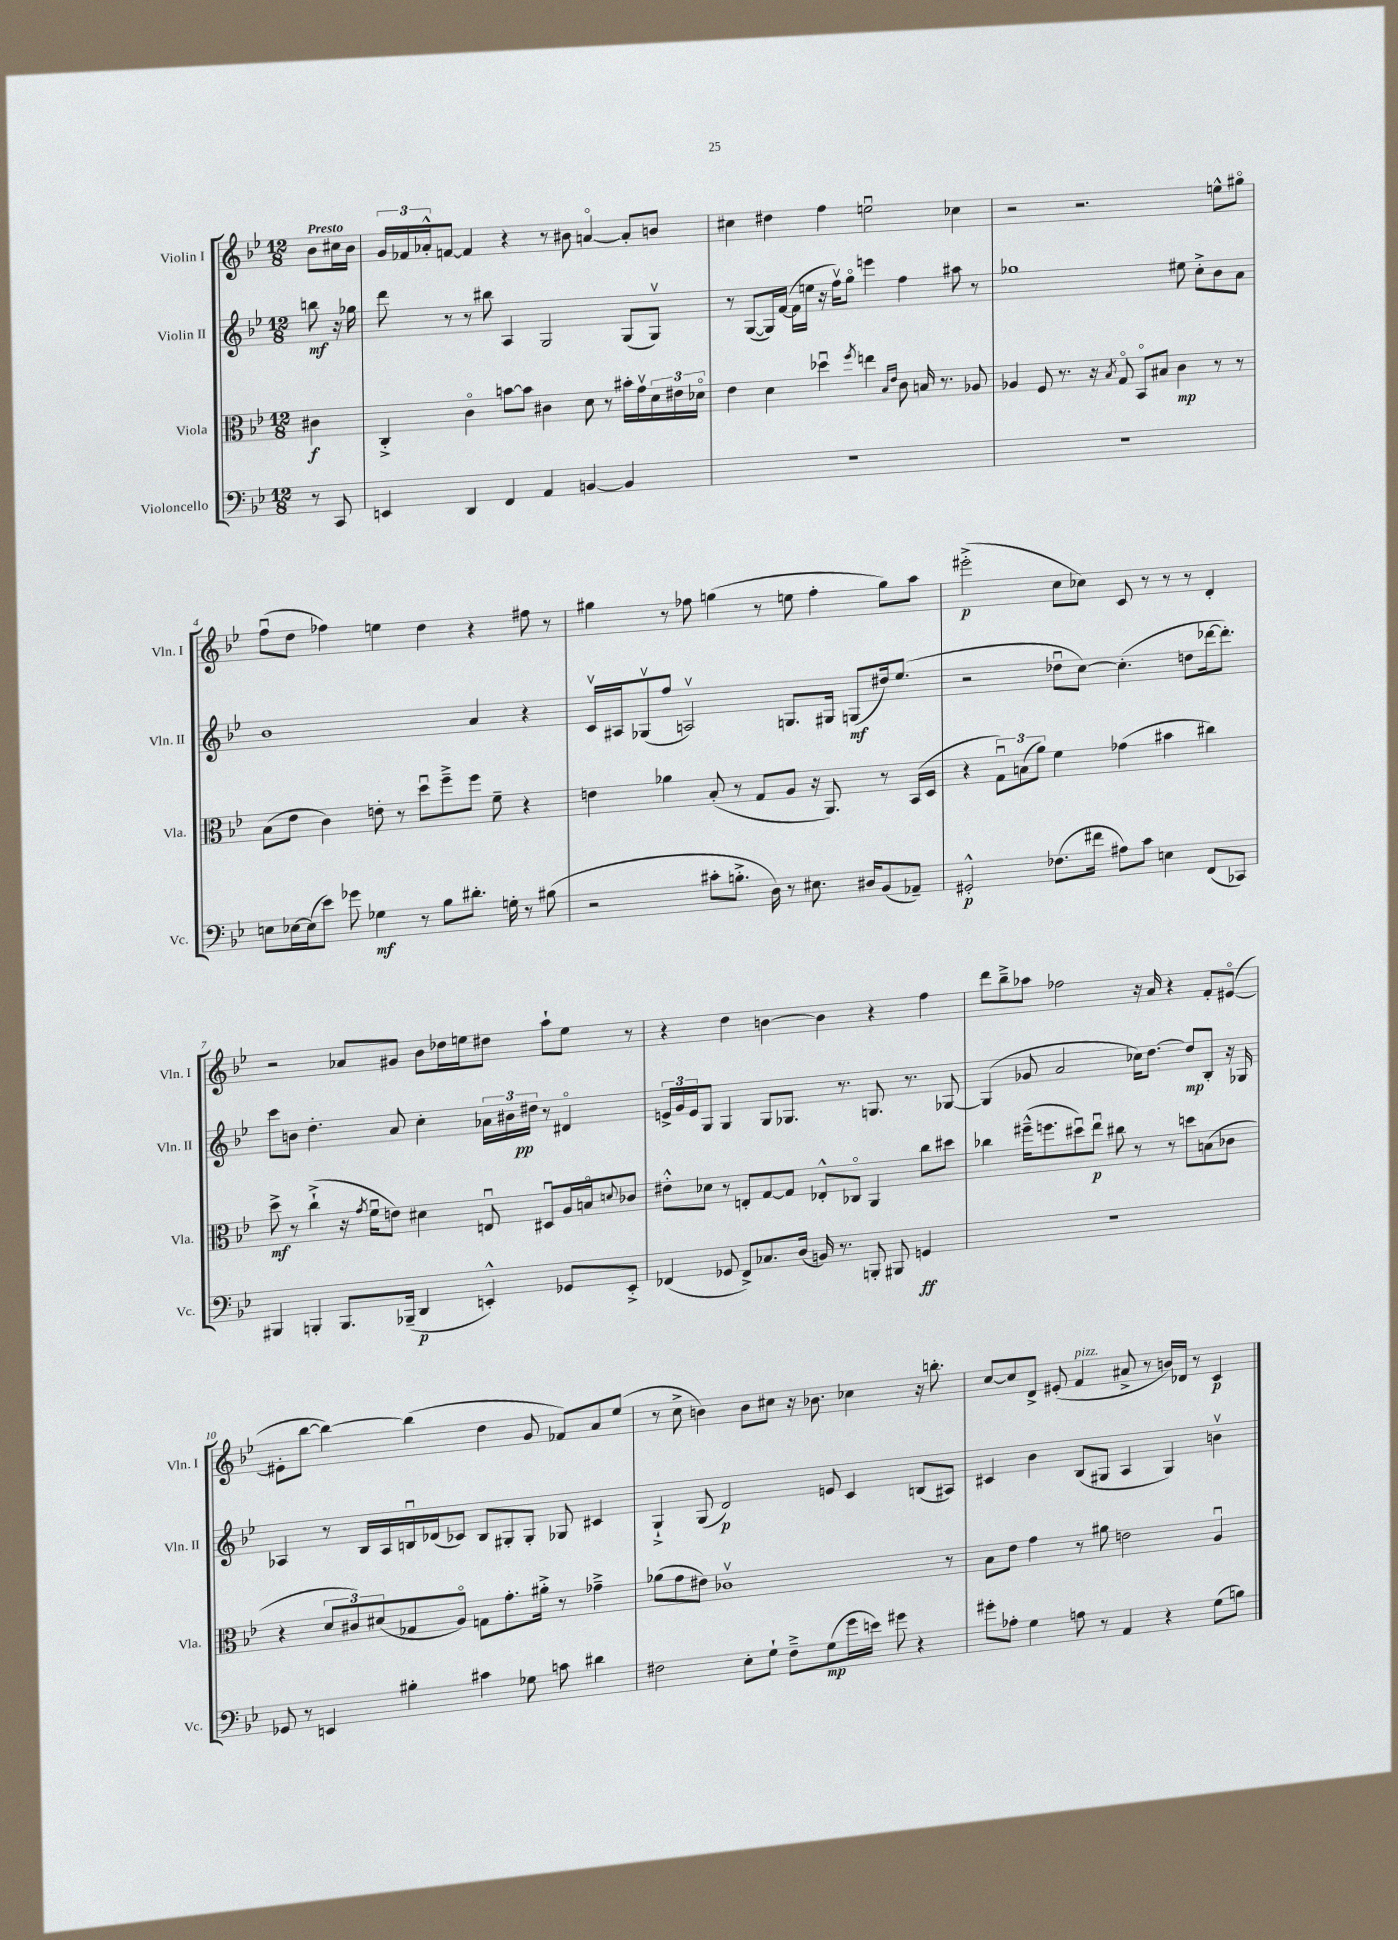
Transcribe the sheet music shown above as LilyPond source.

<<
\new StaffGroup <<
\new Staff = "s0" \with { instrumentName = "Violin I" shortInstrumentName = "Vln. I" } {
    \clef treble \key bes \major \numericTimeSignature \time 12/8 \partial 4 \tempo "Presto"
    bes'8 cis''16 bes'16 |
    \tuplet 3/2 { g'16 fes'16 aes'16-.-^ } f'8~ f'4 r4 r8 bis'8 a'4~\flageolet a'8-. b'8 |
    cis''4 dis''4 f''4 e''2\downbow ces''4 |
    r2 r2. e''8-^ gis''8\flageolet |
    f''8\downbow( d''8 fes''4) e''4 d''4 r4 fis''8 r8 |
    gis''4 r8 fes''8 g''4( r8 e''8 fes''4-. g''8) a''8 |
    eis'''2-.->\p( c''8 ces''8) c'8 r8 r8 r8 d'4-. |
    r2 aes'8 gis'8 bes'8 des''16 e''16 dis''8 a''8-! e''8 r8 |
    r4 d''4 b'4~ b'4 r4 f''4 |
    d'''8 bes''8---> aes''8 fes''2 r16 a'16 r4 f'8-. eis'8~\flageolet( |
    eis'8-. bes''8~ bes''4~) bes''4( d''4 g'8 fes'8) a'8 ees''8( |
    r8 c''8-> b'4) b'8 cis''8 r16 bes'8. ces''4 r16 b''8.-. |
    c''8~ c''8 d'8-> eis'8-.( f'4^\markup { \italic "pizz." } ais'8-> r8 b'16) des'16 r8 c'4\p \bar "|." |
}
\new Staff = "s1" \with { instrumentName = "Violin II" shortInstrumentName = "Vln. II" } {
    \clef treble \key bes \major \numericTimeSignature \time 12/8 \partial 4
    b''8\mf r16 ges''16 |
    d'''8 r8 r8 bis''8 a4 g2 g8( g8\upbow) |
    r8 g8~( g16) f'16~( f'16 e''16 r16 f''16\upbow) g''8\flageolet e'''4 f''4 ais''8 r8 |
    ges''1 eis''8 c''8-.-> bes'8 a'8 |
    bes'1 a'4 r4 |
    c'16\upbow ais16 ges8\upbow( f''8 a2\upbow) g8. gis16 g8\mf( dis''16) ees''8.( |
    r2 des''8\downbow c''8~) c''4.-.( d''8 des'''16~ des'''8.-.) |
    c'''8 b'8 d''4.-. a'8 c''4-. \tuplet 3/2 { aes'16 bis'16 dis''16\pp } r8 dis'4\flageolet |
    \tuplet 3/2 { e'16-> g'16 e'16 } g8 g4 g8 ges8. r8. g8. r8. ges8~ |
    ges4( ges'8 a'2 ces''16) d''8.~ d''8\mp bes8-. r16 ges16 |
    aes4 r8 bes16 aes16 b16\downbow des'16( ces'8) b8 gis8-. gis8-. ges8 cis'4 |
    g4-!-> g8( d'2\p) e'8 c'4 b8( ais8) |
    cis'4 bes'4 bes8( gis8 a4 gis4) b'4\upbow \bar "|." |
}
\new Staff = "s2" \with { instrumentName = "Viola" shortInstrumentName = "Vla." } {
    \clef alto \key bes \major \numericTimeSignature \time 12/8 \partial 4
    cis'4\f |
    c4-.-> c'4\flageolet b'8~ b'8 cis'4 d'8 r8 bis'16-. g'16\upbow \tuplet 3/2 { d'16 eis'16 des'16\flageolet } |
    ees'4 d'4 des''4\downbow \acciaccatura { f''8 } e''4 \grace { bes16 ees'16 } c'8 b16 r8. aes8 |
    aes4 f8 r8. r16 \acciaccatura { bes8 } g8\flageolet bes,8\flageolet bis8 c'4\mp r8 r8 |
    bes8( ees'8 c'4) e'8-. r8 d''8\downbow f''8---> f''8 f'8-- r4 |
    e'4 aes'4 bes8-.( r8 g8 a8 r16 a,8.) r8 bes,16( d16 |
    r4 \tuplet 3/2 { g8\downbow) b8( a'8) } f'4 ges'4( bis'4 cis''4) |
    d''8->\mf r8 c''4-!->( r16 \acciaccatura { g'8 } f'16\downbow e'8) dis'4 e8\downbow dis8\downbow a16 b16\flageolet \appoggiatura { d'8 } ces'8 |
    eis'8-.-^ des'8 r8 e8-. g8~ g8 ees8-.-^ ces8\flageolet a,4 c''8 dis''8 |
    ces''4 fis''16---^( f''8. dis''8\downbow) ees''8\downbow\p cis''8 r8 r8 d''8 b8( ces'8 |
    r4 \tuplet 3/2 { d'8 cis'8) dis'8( } ges8 a8\flageolet) g8 g'8.-. ais'16-.-> r8 ges'4---> |
    aes'8( g'8 eis'8) ces'1\upbow r8 |
    bes8 ees'8 g'4 r8 ais'8 e'2 a4\downbow \bar "|." |
}
\new Staff = "s3" \with { instrumentName = "Violoncello" shortInstrumentName = "Vc." } {
    \clef bass \key bes \major \numericTimeSignature \time 12/8 \partial 4
    r8 c,8 |
    e,4 d,4 f,4 a,4 b,4~ b,4 |
    R1. |
    R1. |
    e8 ees16~ ees16( ees'8) ges'8 ges4\mf r8 bes8 dis'8.-. g16-. r8 bis8( |
    r2 cis'8-. b8.-.-> d16) r8 eis8. dis16 bes,8( aes,8--) |
    gis,2-.-^\p fes8.( fis'16 ais8) c'8 e4 f,8( ces,8) |
    bis,,4 b,,4-. b,,8. bes,,16--( d,4\p e,4-.-^) ges,8 e,8-.-> |
    fes,4( ges,8 fes,8->) ces8. d16( b,16) r8. b,,8-. bis,,8 g,4\ff |
    R1. |
    ges,8 r8 e,4 bis4-. cis'4 ges8 c'8 dis'4 |
    fis2 ees8-. g8-! fis8---> g8\mp( g'16 e'16) gis'8 r4 |
    gis'8-. aes8-. g4 a8 r8 a,4 r4 g8( b8) \bar "|." |
}
>>
>>
